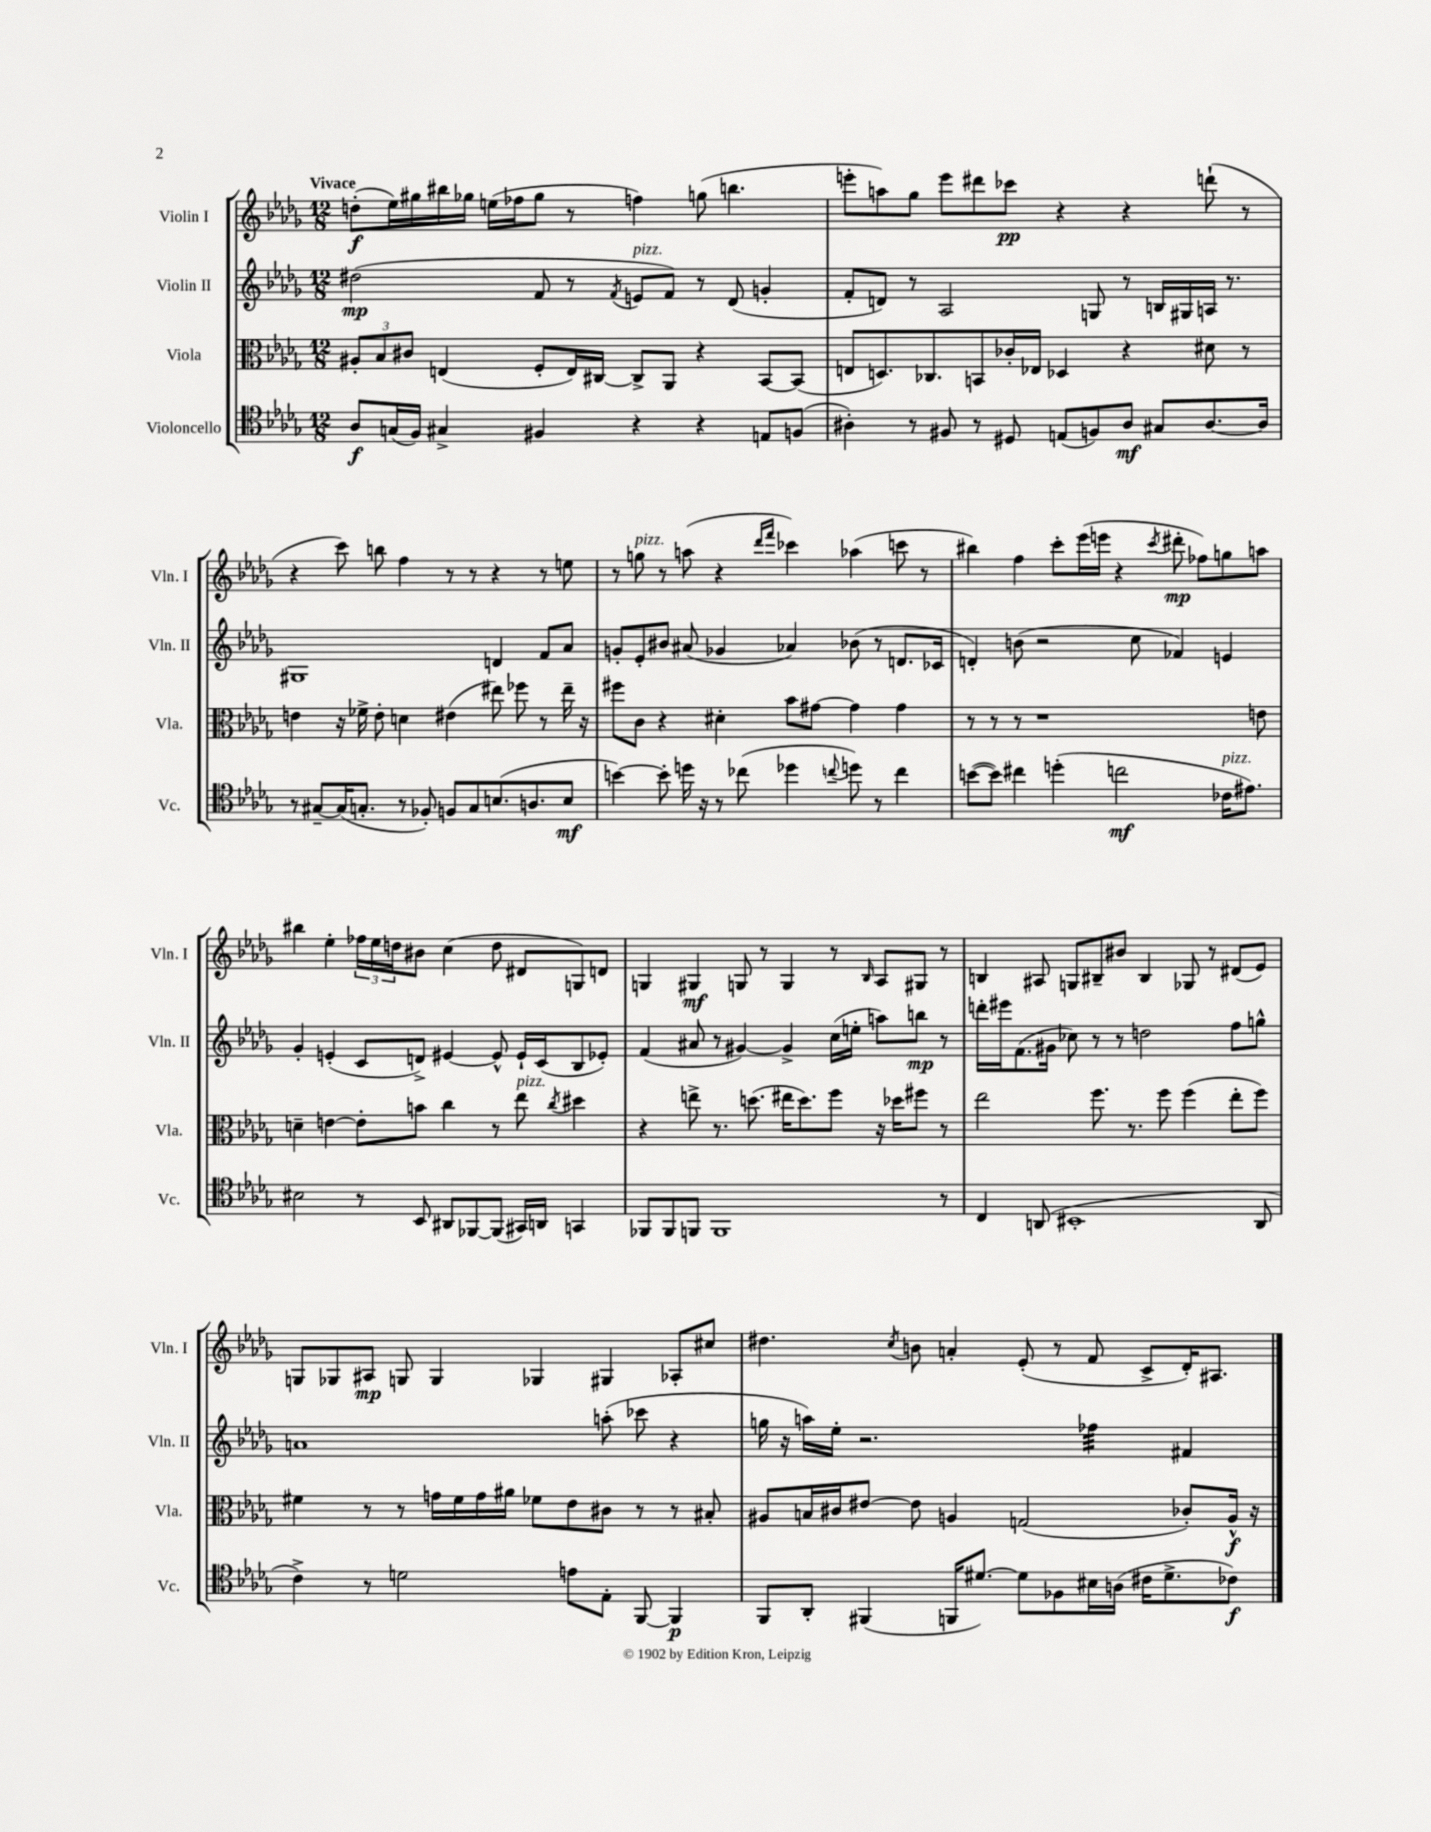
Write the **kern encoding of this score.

**kern	**kern	**kern	**kern
*staff4	*staff3	*staff2	*staff1
*clefC4	*clefC3	*clefG2	*clefG2
*k[b-e-a-d-g-]	*k[b-e-a-d-g-]	*k[b-e-a-d-g-]	*k[b-e-a-d-g-]
*M12/8	*M12/8	*M12/8	*M12/8
8A-	12A#'	(2dd#	(8dd'
.	12B-	.	.
(16G	.	.	16ee-)
.	12c#	.	.
16F)	.	.	16gg#
4G#^	(4E	.	16bb#
.	.	.	16gg-
.	.	.	(16ee
.	.	.	16ff-
4F#	8F'	8f	8gg-
.	16E)	8r	8r
.	[16C#	.	.
.	.	8qf	.
4r	8C#^]	8e	4ff)
.	8AA-	8f)	.
4r	4r	8r	(8gg
.	.	(8d-	4.bb
8E	[8BB-	4g'	.
(8F	(8BB-]	.	.
=	=	=	=
4A#')	8E	8f'	8eee'
.	8.D)	8d)	8aa)
8r	.	8r	8gg-
.	8.C-	.	.
8F#	.	2A-	8eee
8r	8BB	.	8ddd#
8D#	16c-'	.	8ccc-
.	16E-	.	.
(8E	4D-	.	4r
8F)	.	8G	.
8A#	4r	8r	4r
8G#	.	16B	.
.	.	16G#	.
[8.A#	8d#	16A	(8ddd`
.	.	8.r	.
.	8r	.	8r
16A#]	.	.	.
=	=	=	=
8r	4e	1G#	4r
[8G#~	.	.	.
(16G#]	16r	.	8ccc)
8.G'	16f-^	.	.
.	8e'	.	8bb
8r	4d	.	4ff
8F-')	.	.	.
8F	(4e#	.	8r
8G	.	.	8r
(8.B	8ee#)	4d	4r
.	8ff-	.	.
8.A	.	.	.
.	8r	8f	8r
8B	16ee#~	8a-	8ee
.	16r	.	.
=	=	=	=
[4b)	8ff#	8g'	8r
.	8c	8e-'	8gg
8b']	4r	8b#	8r
16dd	.	(8a#	(8aa
16r	.	.	.
8r	4d#'	4g-	4r
(8cc-	.	.	.
.	.	.	16qqddd-
.	.	.	16qqfff
4dd-	8b-	4a-)	4ccc-)
.	[8g#	.	.
8qqcc	.	.	.
8dd)	4g#]	(8b-	(4aa-
8r	.	8r	.
4cc	4g#	8.d	8ccc
.	.	.	8r
.	.	16c-	.
=	=	=	=
([8b	8r	4d')	4bb#)
8b])	8r	.	.
4cc#	8r	(8b	4ff
.	1r	2r	.
(4dd'	.	.	8ccc'
.	.	.	(16eee-
.	.	.	16eee
2cc	.	.	4r
.	.	8cc	.
.	.	.	8qccc
.	.	4f-)	8ddd#'
.	.	.	8ff-)
16c-	.	4e	8gg
8.e#)	.	.	.
.	8e	.	8aa
=	=	=	=
2B#	4d~	4g-'	4bb#
.	[4e	(4e'	4ee-'
8r	8e']	8c	24ff-
.	.	.	24ee-
.	.	.	24dd
8BB-	8b	8d^)	8b#
8AA#	4cc	[4e#	(4cc
[8FF-	.	.	.
(8FF-]	8r	8e#^^]	8dd
16GG#)	8ee-	16e#`	8d#
16AA	.	(16c	.
.	8qcc	.	.
4GG	4dd#	8B-	8G)
.	.	8e-')	8d
=	=	=	=
8FF-	4r	(4f	4G
8FF-	.	.	.
8FF	8ee^	8a#	4G#
1FF	8.r	8r	.
.	.	[4g#)	8G
.	(8.dd	.	.
.	.	.	8r
.	16ee#	4g#^]	4G
.	8.dd)	.	.
.	8ff	(16cc	8r
.	.	16ee'	.
.	.	.	16qqB-
.	16r	8aa)	8A-
.	16dd-	.	.
.	8ff#	8bb	8G#
8r	8r	8r	8r
=	=	=	=
4C	2ee-	16ddd'	4B
.	.	16eee#	.
.	.	(8.f	.
(8AA	.	.	8A#
.	.	16g#	.
1BB#'	.	8cc-)	8G
.	8.ff	8r	8B#~
.	.	8r	8b#
.	8.r	.	.
.	.	2dd	4B#
.	8ff	.	.
.	(4ff	.	8G-
.	.	.	8r
.	8ee-'	8ff	(8d#
8AA	8ff)	8gg^^	8e-)
=	=	=	=
4c^)	4f#	1a	8G
.	.	.	8G-
8r	8r	.	8A#
2d	8r	.	8G
.	16g	.	4G
.	16f#	.	.
.	16g	.	.
.	16a#	.	.
.	8f-	.	4G-
8e	8e-	.	.
8E-'	8c#	(8aa'	4G#
[8FF	8r	8ccc-	.
4FF]	8r	4r	8A-'
.	8B#'	.	8cc#
=	=	=	=
8FF	8A#	16gg	4.dd#
.	.	16r	.
8AA-'	16B	16aa)	.
.	16c#	16ee-'	.
(4FF#	[8e#	2.r	.
.	.	.	8qcc
.	8e#]	.	8b
16FF	4A	.	4a'
[8.d#)	.	.	.
8d#]	(2G	.	(8e-'
8F-	.	.	8r
16B#	.	4ff-	8f
(16A	.	.	.
16c#	.	.	8c^
8.d#^	.	.	.
.	8c-')	4f#	16d-')
.	.	.	8.A#
8c-)	16A^^	.	.
.	16r	.	.
==	==	==	==
*-	*-	*-	*-
